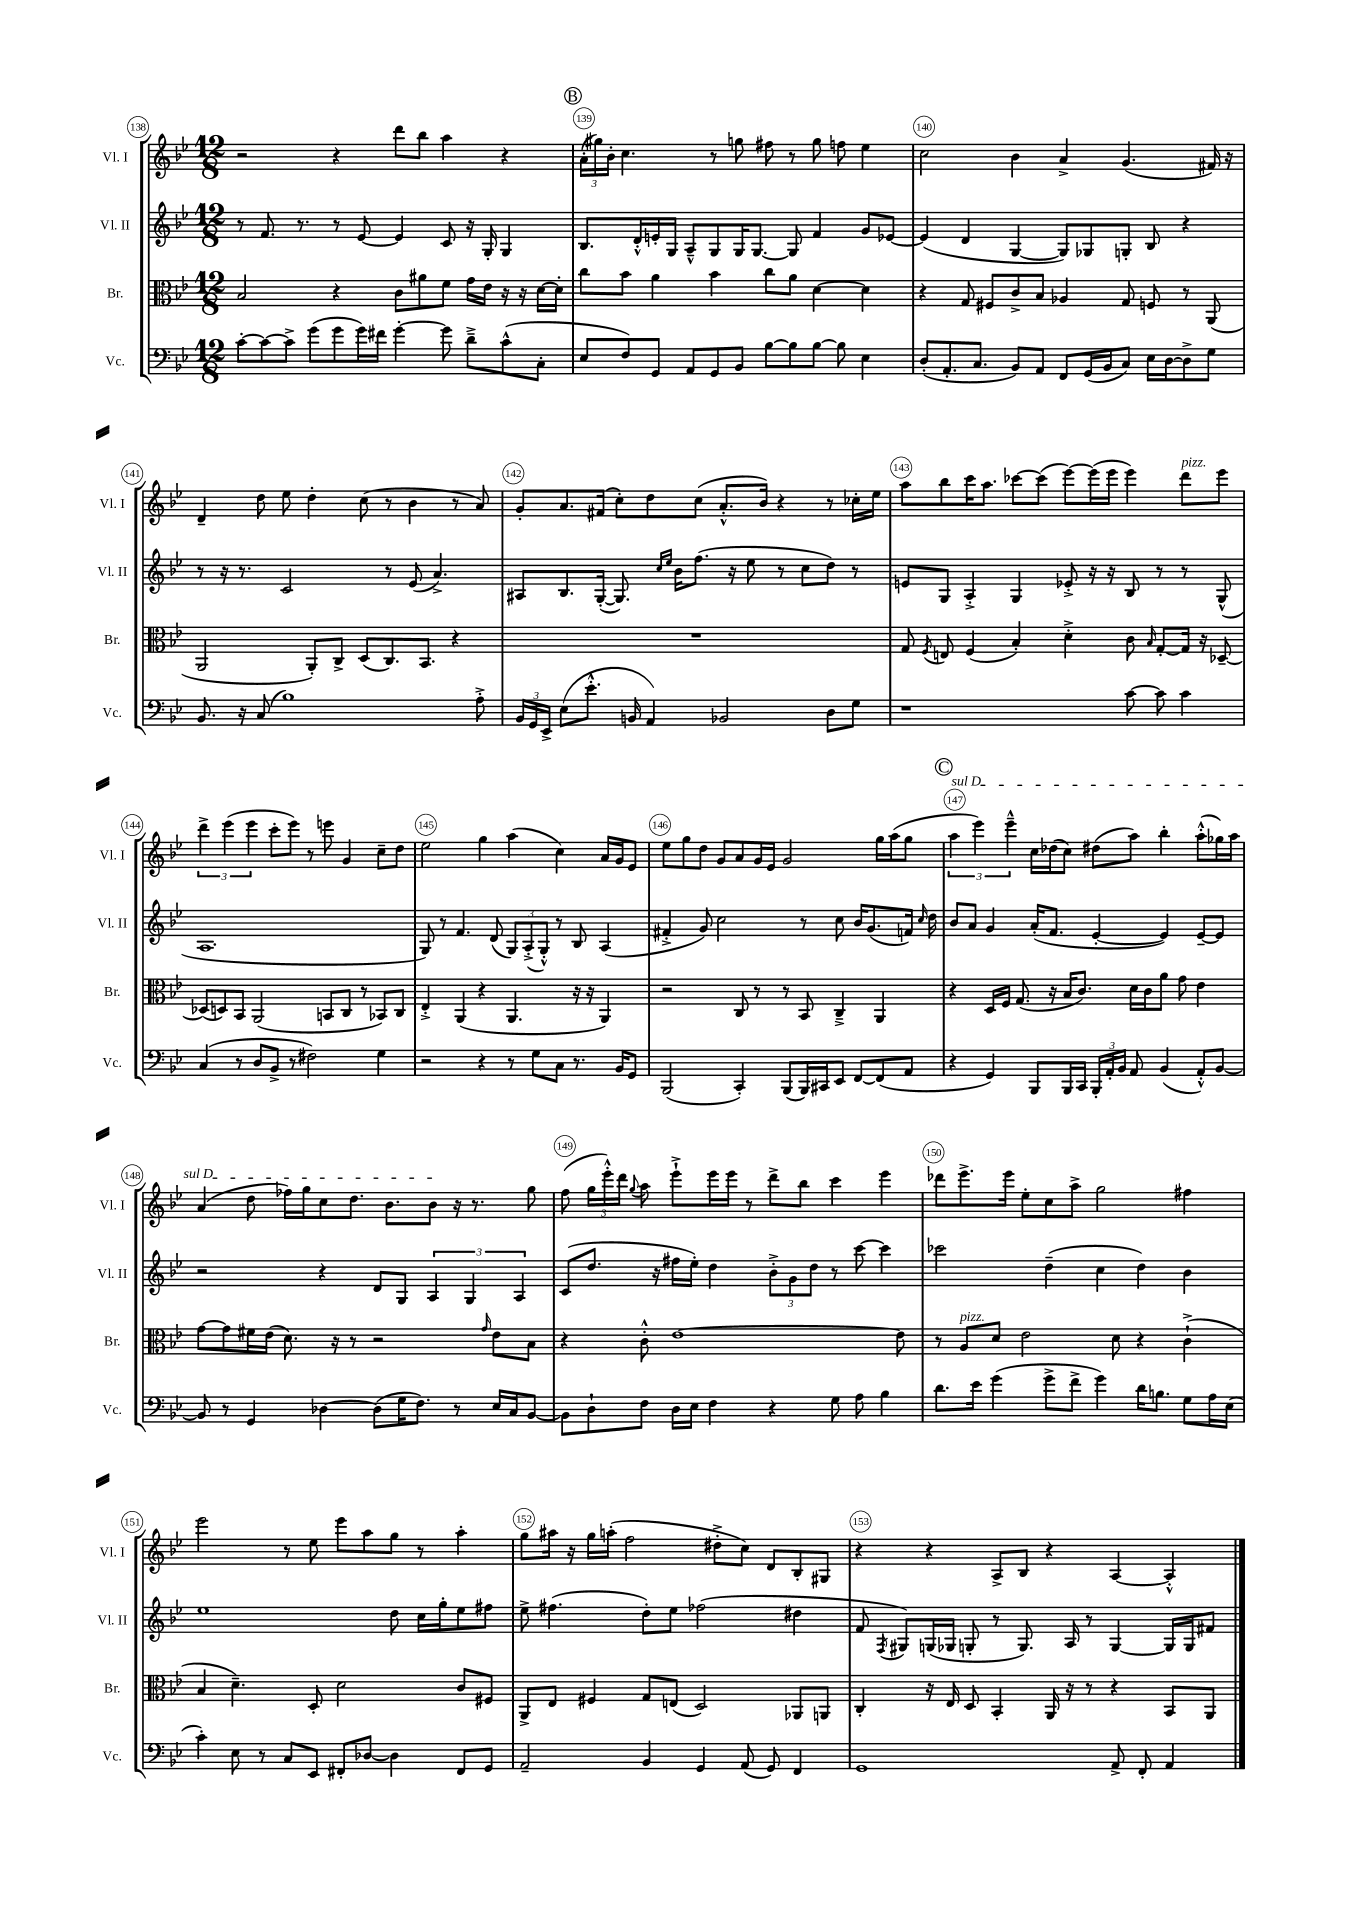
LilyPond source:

<<
\new StaffGroup <<
\new Staff = "s0" \with { instrumentName = "Vl. I" shortInstrumentName = "Vl. I" } {
    \clef treble \key bes \major \numericTimeSignature \time 12/8
    \autoBeamOff r2 r4 d'''8[ bes''8] a''4 r4 |
    \mark \markup { \circle "B" } \tuplet 3/2 { a'16[-.( gis''16) bes'16]-. } c''4. r8 g''8 fis''8 r8 g''8 f''8 ees''4 |
    c''2 bes'4 a'4-> g'4.( fis'16) r16 |
    d'4-- d''8 ees''8 d''4-. c''8( r8 bes'4 r8 a'8) |
    g'8[-. a'8. fis'16]( c''8[-.) d''8 c''8]( a'8.[-.-^ bes'16]) r4 r8 ces''16[-. ees''16] |
    a''8[ bes''8 c'''16 a''8.] ces'''8[~ ces'''8]( ees'''8[~) ees'''16( ees'''16] ees'''4) d'''8[^\markup { \italic "pizz." } ees'''8] |
    \tuplet 3/2 { d'''4-> ees'''4( ees'''4 } c'''8[-. ees'''8]) r8 e'''8 g'4 c''8[-- d''8] |
    ees''2 g''4 a''4( c''4) a'16[ g'16 ees'8] |
    ees''8[ g''8 d''8] g'8[ a'8 g'16 ees'16] g'2 g''16[ a''16( g''8] |
    \mark \markup { \circle "C" } \tuplet 3/2 { \once \override TextSpanner.bound-details.left.text = \markup { \italic "sul D" } a''4\startTextSpan ees'''4) ees'''4---^ } c''16[ des''16( c''8]) dis''8[( a''8]) bes''4-. a''8[-.-^( ges''16) a''16] |
    a'4( d''8 fes''16[) g''16 c''8 d''8.] bes'8.[ bes'8]\stopTextSpan r16 r8. g''8 |
    f''8( \tuplet 3/2 { g''16[ ees'''16-.-^) d'''16] } \appoggiatura { g''8 } a''8 ees'''8[-!-> ees'''16 ees'''16] r8 d'''8[-> bes''8] c'''4 ees'''4 |
    des'''8[ ees'''8.-> ees'''16] ees''8[-. c''8 a''8]-> g''2 fis''4 |
    ees'''2 r8 ees''8 ees'''8[ a''8 g''8] r8 a''4-. |
    g''8[ ais''16] r16 g''16[ a''16]-.( f''2 dis''8[-.-> c''8]) d'8[ bes8-. gis8] |
    r4 r4 a8[-> bes8] r4 a4~ a4-.-^ \bar "|." |
}
\new Staff = "s1" \with { instrumentName = "Vl. II" shortInstrumentName = "Vl. II" } {
    \clef treble \key bes \major \numericTimeSignature \time 12/8
    \autoBeamOff r8 f'8. r8. r8 ees'8~ ees'4 c'8 r16 g16-. g4 |
    \mark \markup { \circle "B" } bes8.[ d'16-.-^ e'16-. g16] a8[---^ g8 g16 g8.]~ g8 f'4 g'8[ ees'8]~ |
    ees'4( d'4 g4~ g8[) ges8 g8]-. bes8 r4 |
    r8 r16 r8. c'2 r8 ees'8( a'4.->) |
    ais8[ bes8. g16]~-.( g8.) \grace { c''16[ ees''16] } bes'16[ f''8.]( r16 ees''8 r8 c''8[ d''8]) r8 |
    e'8[ g8] a4-.-> g4 ees'8-.-> r16 r16 bes8 r8 r8 g8-^( |
    a1. |
    g8) r8 f'4. d'8( \tuplet 3/2 { g8[) a8-.->( g8]-.-^) } r8 bes8 a4( |
    fis'4-.-> g'8) c''2 r8 c''8 bes'16[ g'8.( f'16]) \grace { c''16 } d''16 |
    \mark \markup { \circle "C" } bes'8[ a'8] g'4 a'16[-.( f'8.] ees'4~-. ees'4) ees'8[~-- ees'8] |
    r2 r4 d'8[ g8] \tuplet 3/2 { a4 g4 a4 } |
    c'8[( d''8.] r16 fis''16[ ees''16]-.) d''4 \tuplet 3/2 { bes'8[-.-> g'8 d''8] } r8 c'''8~ c'''4 |
    ces'''2 d''4--( c''4 d''4) bes'4 |
    ees''1 d''8 c''16[ g''16-. ees''8 fis''8] |
    ees''8-> fis''4.( d''8[-.) ees''8] fes''2( dis''4 |
    f'8 \acciaccatura { f8 } gis8[) g16( ges16] g8-. r8 g8.) a16 r8 g4~ g16[ g16 fis'8] \bar "|." |
}
\new Staff = "s2" \with { instrumentName = "Br." shortInstrumentName = "Br." } {
    \clef alto \key bes \major \numericTimeSignature \time 12/8
    \autoBeamOff bes2 r4 c'8[ ais'8 f'8] g'16[ ees'16] r16 r16 d'16[~ d'16]-. |
    \mark \markup { \circle "B" } c''8[ bes'8] a'4 bes'4 c''8[ a'8] d'4~ d'4 |
    r4 g8 fis8[ c'8-> bes8] aes4 g8 f8 r8 a,8( |
    a,2 a,8[-.) c8]-> d8[( c8.) bes,8.] r4 |
    R1. |
    g8 \acciaccatura { f8 } e8 f4( bes4-.) d'4-.-> c'8 \grace { bes16 } g8[~-. g16] r16 des8~-- |
    des8[( d8) bes,8] a,2( b,8[ c8] r8 bes,8[) c8] |
    ees4-.-> a,4( r4 a,4. r16 r16 a,4) |
    r2 c8 r8 r8 bes,8 c4---> a,4 |
    \mark \markup { \circle "C" } r4 d16[ f16] g8.( r16 bes16[ c'8.]) d'16[ c'16 a'8] g'8 ees'4 |
    g'8[~ g'8 fis'16 ees'16]( d'8.) r16 r8 r2 \grace { g'16 } ees'8[ bes8] |
    r4 c'8-.-^ ees'1~ ees'8 |
    r8 a8[^\markup { \italic "pizz." } d'8] ees'2 d'8 r4 c'4-!->( |
    bes4 d'4.--) d8-. d'2 c'8[ fis8] |
    a,8[-> ees8] fis4 g8[ e8]( d2) aes,8[ a,8] |
    c4-. r16 ees16 d8 bes,4-. a,16 r16 r8 r4 bes,8[ a,8] \bar "|." |
}
\new Staff = "s3" \with { instrumentName = "Vc." shortInstrumentName = "Vc." } {
    \clef bass \key bes \major \numericTimeSignature \time 12/8
    \autoBeamOff c'8[~-. c'8~ c'8]-> g'8[( g'8 g'16) fis'16] g'4~-. g'8 d'8[---> c'8-^( c8]-. |
    \mark \markup { \circle "B" } ees8[ f8) g,8] a,8[ g,8 bes,8] bes8[~ bes8 bes8]~ bes8 ees4 |
    d8[-.( a,8.-. c8.] bes,8[) a,8] f,8[ g,16( bes,16 c8]) ees16[ d16~ d8-> g8] |
    bes,8. r16 c8( bes1) a8-.-> |
    \tuplet 3/2 { bes,16[ g,16 ees,16]-> } ees8[( ees'8.]-.-^ b,16 a,4) bes,2 d8[ g8] |
    r1 c'8~ c'8 c'4 |
    c4( r8 d8[ bes,8]-> r8 fis2) g4 |
    r2 r4 r8 g8[ c8] r8. bes,16[ g,8] |
    bes,,2( c,4-.) bes,,8[( bes,,16) cis,16 ees,8] f,8[~ f,8( a,8] |
    \mark \markup { \circle "C" } r4 g,4) bes,,8[ bes,,16 c,16] \tuplet 3/2 { bes,,16[-. a,16-. bes,16] } a,8 bes,4( a,8[-.-^) bes,8]~ |
    bes,8 r8 g,4 des4~ des8[( g16 f8.]) r8 ees16[ c16 bes,8]~ |
    bes,8[ d8-! f8] d16[ ees16] f4 r4 g8 a8 bes4 |
    d'8.[ ees'16] g'4( g'8[-> f'8]-> g'4) d'16[ b8.] g8[ a16 ees16]( |
    c'4-.) ees8 r8 c8[ ees,8] fis,8[-. des8]~ des4 fis,8[ g,8] |
    a,2-- bes,4 g,4 a,8( g,8) f,4 |
    g,1 a,8-> f,8-. a,4 \bar "|." |
}
>>
>>
\layout { \context { \Score currentBarNumber = #138 \override BarNumber.break-visibility = ##(#f #t #t) barNumberVisibility = #all-bar-numbers-visible \override BarNumber.stencil = #(make-stencil-circler 0.1 0.3 ly:text-interface::print) } }
